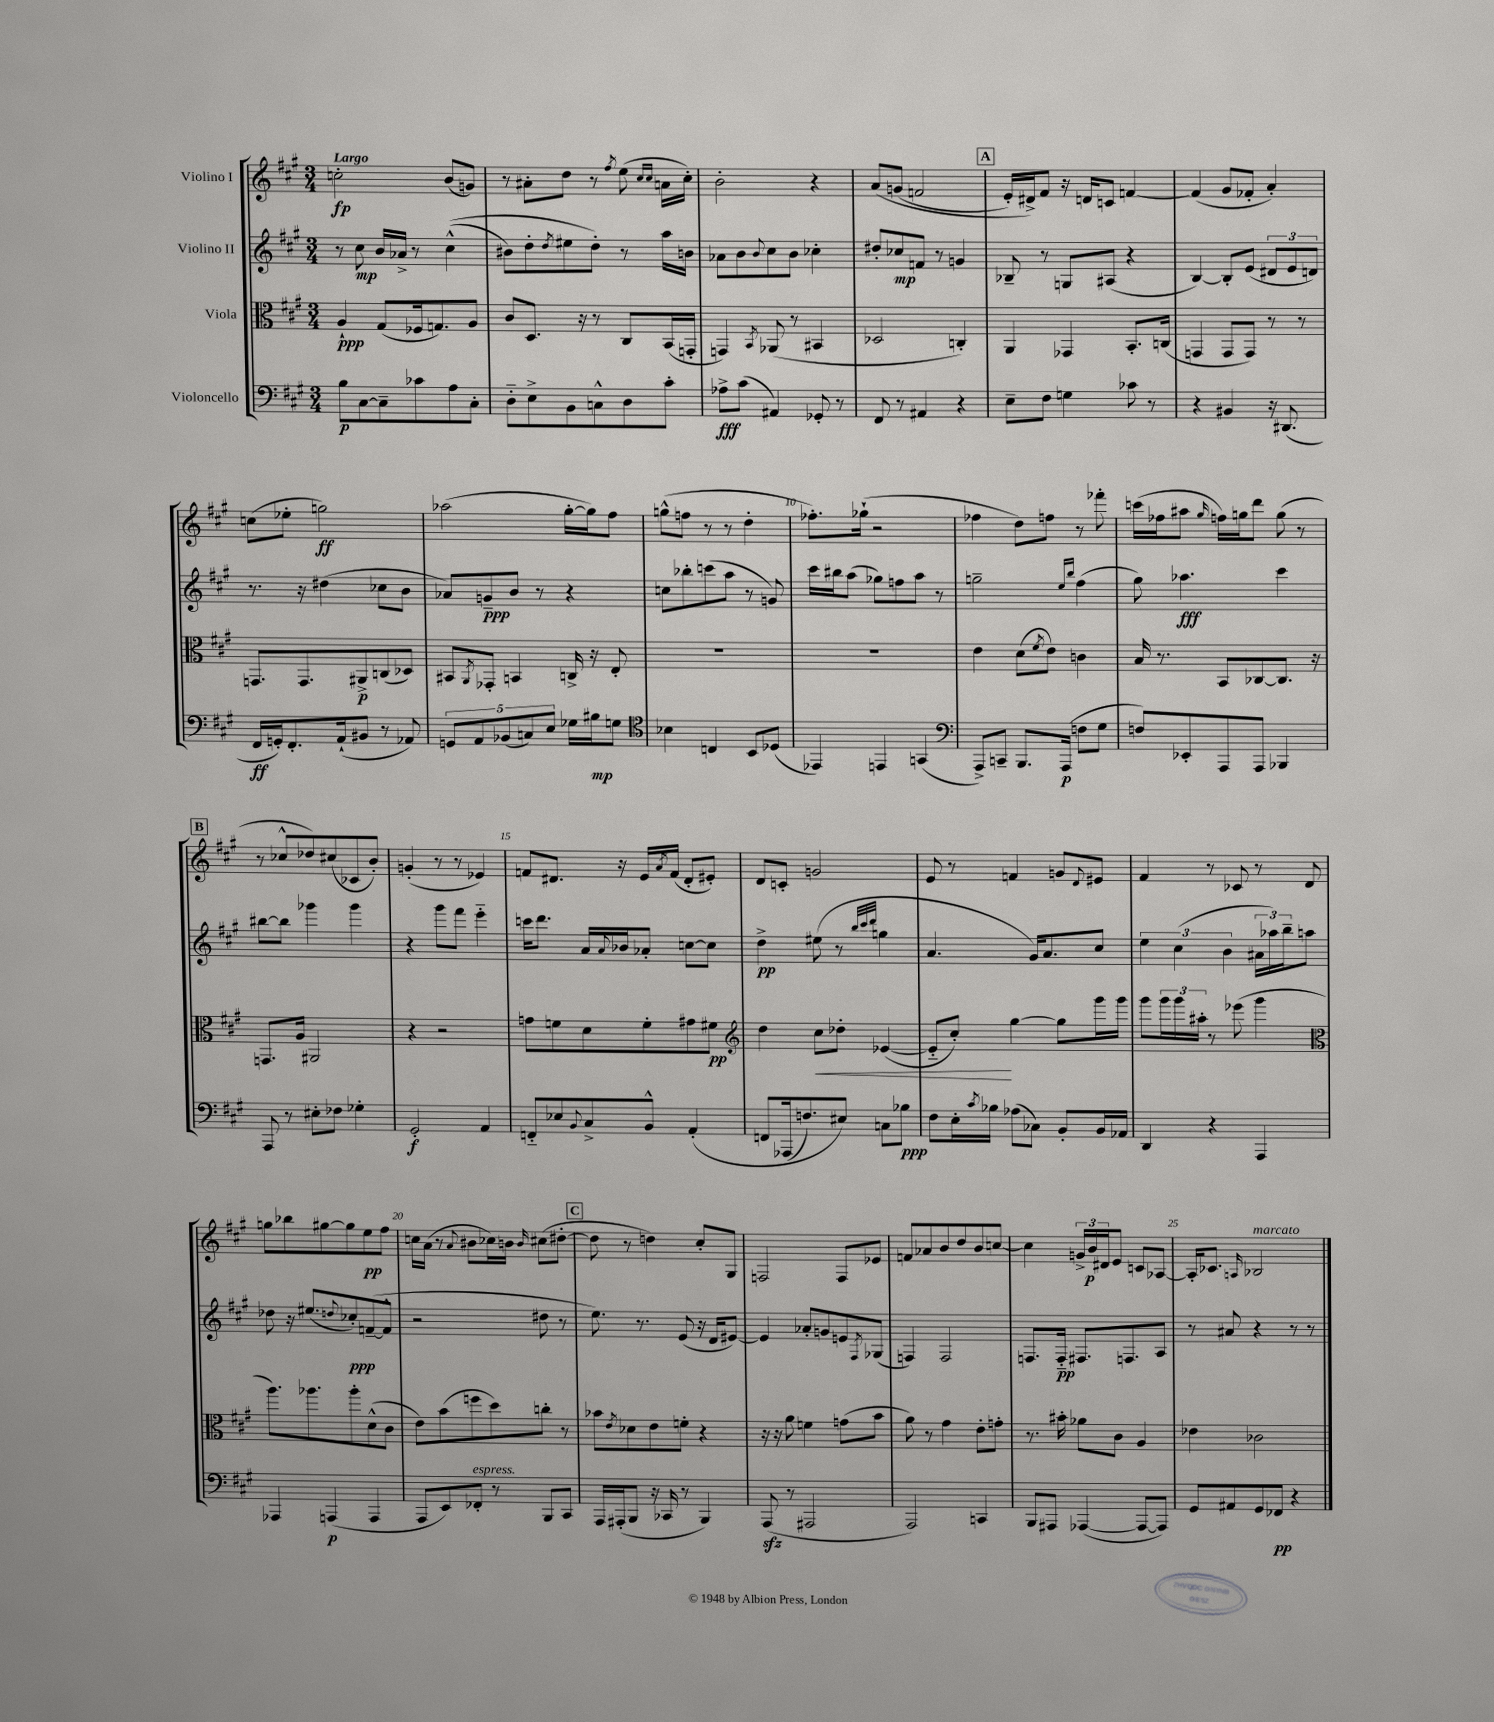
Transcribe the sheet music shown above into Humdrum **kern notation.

**kern	**kern	**kern	**kern
*staff4	*staff3	*staff2	*staff1
*clefF4	*clefC3	*clefG2	*clefG2
*k[f#c#g#]	*k[f#c#g#]	*k[f#c#g#]	*k[f#c#g#]
*M3/4	*M3/4	*M3/4	*M3/4
8B\L	4A`/	8r	2cc'\
[8C#\	.	8cc#\	.
8C#~\]	(8G#/L	16b/LL	.
.	.	16a-^/JJ	.
8c-\	16F-/k	8r	.
.	8.G/)	.	.
8A\	.	&((4cc#^^\	(8b/L
8C#'\J	8A/J	.	8g/J)
=	=	=	=
8D'~\L	8c#/L	8b#\L)	8r
8E^\	8.D/J	8dd'\	8a#'\L
.	.	8qdd/	.
8BB\	.	8ee#\	8dd\J
.	16r	.	.
8C^^\	8r	8dd'\J&)	8r
.	.	.	8qff#/
8D\	8C#/L	8r	(8ee\
.	.	.	16qqcc#/LL
.	.	.	16qqcc#/JJ
8c#'\J	(16BB/L	16aa\LL	16a\LL
.	16GG'/JJ	16b\JJ	16cc#'\JJ)
=	=	=	=
8A-^\L	4GG/)	8a-\L	2b'\
(8c#\J	.	8b\	.
.	8qBB/	8qqb/	.
4AA#/)	(8AA-/	8cc#\	.
.	8r	8b\J	.
8GG-'/	4BB#/	4cc-'\	4r
8r	.	.	.
=	=	=	=
8FF#/	2D-/	8dd#'/L	&(8a/L
8r	.	8cc-/	(8g/J
4AA#/	.	8f/J	2f/
.	.	8r	.
4r	4C'/)	4g/	.
=	=	=	=
8E~\L	4AA/	8B-~/	16e'/LL)
.	.	.	16d#^/J&)
8F#\J	.	8r	8f#/J
4G\	4GG-/	8G/L	16r
.	.	.	16d/LK
.	.	(8A#/J	8c/J
8c-\	8.BB'/L	4r	[4f/
8r	.	.	.
.	(16C/Jk	.	.
=	=	=	=
4r	4GG/	[4B/)	(4f/]
4BB#/	8GG/L	8B'/]L	8g#/L
.	8GG/J)	(8e/J	8f-'/J
16r	8r	12d#/L	4a'/)
(8.DD#/	.	.	.
.	.	12e/	.
.	8r	.	.
.	.	12d/J)	.
=	=	=	=
16FF#/LL	8.GG/L	8.r	(8cc\L
16GG'/J)	.	.	.
8.FF#'/	.	.	8ee-'\J
.	8.GG/	16r	.
.	.	(4dd#\	2gg\)
(16AA`/k	.	.	.
8BB#/J	8AA#^/	.	.
8r	(8C/	8cc-\L	.
8AA-/)	8D-/J)	8b\J	.
=	=	=	=
10GG/L	8BB#/L	8a-/L)	(2aa-\
10AA/	.	.	.
.	8qAA/	.	.
.	8GG-'/J	8g~/	.
(10BB-/	.	.	.
.	4BB/	8b/J	.
10C/)	.	.	.
.	.	8r	.
10E/J	.	.	.
16G-\LL	16C^/	4r	[16gg#'\LL
16B#\J	16r	.	16gg#\]J)
8G\J	8E'/	.	8ff#\J
=	=	=	=
*clefC4	*	*	*
4B-\	2.r	8cc\L	(8gg^^\L
.	.	8bb-'\	8ff\J
4C/	.	(8ccc\	8r
.	.	8aa\J	8r
8BB/L	.	8r	4dd'\
(8D-/J	.	8g/)	.
=	=	=	=
4EE-/)	2.r	16ccc#\LL	8.ff-'\L)
.	.	16bb#\J	.
.	.	(8aa\J	.
.	.	.	(16gg-`\Jk
4EE/	.	8gg-\L)	2r
.	.	8ff\	.
(4GG/	.	8aa\J	.
.	.	8r	.
=	=	=	=
*clefF4	*	*	*
8AAA^/L)	4e\	2gg~\	4ff-\
8CC~/J	.	.	.
8.BBB/L	(8d\L	.	8dd\L)
.	8qf#/	.	.
.	8e\J)	.	8ff\J
(16AAA/Jk	.	.	.
.	.	16qqee/LL	.
.	.	16qqbb/JJ	.
8F\L	4c\	(4ff#\	8r
8G#\J	.	.	8fff-'\
=	=	=	=
8F/L)	16B/	8gg#\)	(16ccc\LL
.	8.r	.	16ff-\J
8EE-'/	.	4.aa-\	8aa#\J
.	.	.	16qqgg#/
8AAA/	8BB/L	.	16ff\LL)
.	.	.	16gg\J
8AAA/J	[8C-/	.	8ddd\J
4BBB-/	8.C-/]J	4ccc#\	(8gg\
.	.	.	8r
.	16r	.	.
=	=	=	=
8AAA/	8.GG/L	[8bb#\L	8r
8r	.	8bb#\]J	8cc-^^/L
.	16A/Jk	.	.
8E#'\L	2AA#/	4ggg-\	8dd-/)
8F-\J	.	.	(8cc#/
4G-'\	.	4ggg-\	8c-/
.	.	.	8b'/J)
=	=	=	=
2GG#'/	4r	4r	(4g'/
.	2r	8ggg#\L	8r
.	.	8fff#\J	8r
4AA/	.	4eee'~\	4e-/)
=	=	=	=
8FF'~/L	8g\L	16ccc\LK	8f/L
.	.	8.ddd\J	.
8E-/	8f\	.	8.d#/J
8qqBB/	.	.	.
8C#^/	8d\	16a/LL	.
.	.	8qqa/	.
.	.	16b-/J	16r
8BB^^/J	8f'\	8a-'/J	16e/LL
.	.	.	8qa/
.	.	.	(16f/JJ
&(4AA'/	8g#\	[8cc\L	8d#'/L
.	8f#\J	8cc\]J	8e#'/J)
=	=	=	=
*	*clefG2	*	*
8FF/L	4dd\	4dd^\	8d/L
(16AAA-/k	.	.	8c'/J
8.F/)	.	.	.
.	8cc#\L	(8ee#\	2g/
8E#/J&)	8dd-'\J	8r	.
.	.	32qqbb/LLL	.
.	.	32qqccc#/	.
.	.	32qqddd/JJJ	.
8C\L	([4e-/	4gg\	.
8B-\J	.	.	.
=	=	=	=
8F#\L	8e-'~/]L	4.a/	8e/
16E'\L	8cc#'/J)	.	8r
8qc#/	.	.	.
16B-\JJ	.	.	.
(8A-\L	[4gg#\	.	4f/
8C-\J)	.	16g#/LK)	.
.	.	8.a/	.
8BB'/L	8gg#\]L	.	8g/L
.	.	.	8qqd/
16BB/L	16ggg#\L	8cc#/J	8e#/J
16AA-/JJ	16ggg#\JJ	.	.
=	=	=	=
4DD/	8ggg#\L	6ee\	4f#/
.	24ggg#\L	.	.
.	24ggg#\	(6cc#\	.
.	24aa#'\JJ	.	.
4r	8r	.	8r
.	.	6b\	.
.	(8eee-\	.	8c-/
4AAA/	4ggg#\	24a#\LL	8r
.	.	24aa-\)	.
.	.	24bb~\J	.
.	.	8aa\J	8d/
=	=	=	=
*	*clefC3	*	*
4AAA-/	8.aa\L)	8dd-\	8gg\L
.	.	16r	8bb-\
.	8.aa-\	(8.ee#/L	.
(4AAA/	.	.	[8gg#\
.	.	8qqdd/	.
.	8aa-'\	8cc-'/)	8gg#\]
4AAA/	(8d^^\	([8f~/	8ee\
.	8c#\J	8f^^/]J	8ff#\J
=	=	=	=
8AAA/L	8e\L)	2r	16cc\LL
.	.	.	(16a\JJ
8EE/)	(8b\	.	8r
.	.	.	8qqa/
8FF-'/J	8ff\	.	8b#\L
8r	8dd\)	.	16cc-\L)
.	.	.	16b\JJ
.	.	.	16qqb/
8BBB/L	8cc'\J	8dd#\	(8cc#\L
8CC#/J	8r	8r	[8dd#'\J
=	=	=	=
16AAA/LL	8b-\L	8.ee\)	8dd#\]
(16AAA#'/J	.	.	.
.	8qe/	.	.
8BBB/J	8d-\	.	8r
.	.	8.r	.
16r	8e\	.	4dd\)
16CC-/	.	.	.
8r	8f'\J	(8e/	.
4BBB/)	4r	16r	8cc#'/L
.	.	16d/LK	.
.	.	[8e#/J)	8G#/J
=	=	=	=
(8AAA/	16r	4e#/]	2F/
.	16r	.	.
8r	8a\	.	.
2AAA#/	4f\	8a-'/L	.
.	.	8g/	.
.	(8g\L	8e/	8F/L
.	.	8qF#/	.
.	8b\J	(8G-/J	8e-/J
=	=	=	=
2AAA/)	8a\)	4F/)	8f/L
.	8r	.	8a-/
.	4g#\	2F/	8b/
.	.	.	8dd/
4CC/	8e'\L	.	8b/
.	8g'\J	.	[8cc/J
=	=	=	=
8BBB/L	8.r	8.F/L	4cc\]
8AAA#/J	.	.	.
.	16b#'\	16F'~/Jk	.
([4AAA-/	8a-\L	8.F#/L	24g^/LL
.	.	.	24b/
.	.	.	24d#/J
.	8c#\J	.	8e/J
.	.	8.F/	.
8AAA-/_L	4A/	.	8c/L
8AAA-/]J)	.	8A/J	[8A-/J
=	=	=	=
8GG#/L	4e-\	8r	16A-'/]LK
.	.	.	8.c-/J
8AA#/	.	8a#/	.
.	.	.	16qqA/
8GG#/	2c-\	4r	2B-/
8FF-/J	.	.	.
4r	.	8r	.
.	.	8r	.
==	==	==	==
*-	*-	*-	*-
